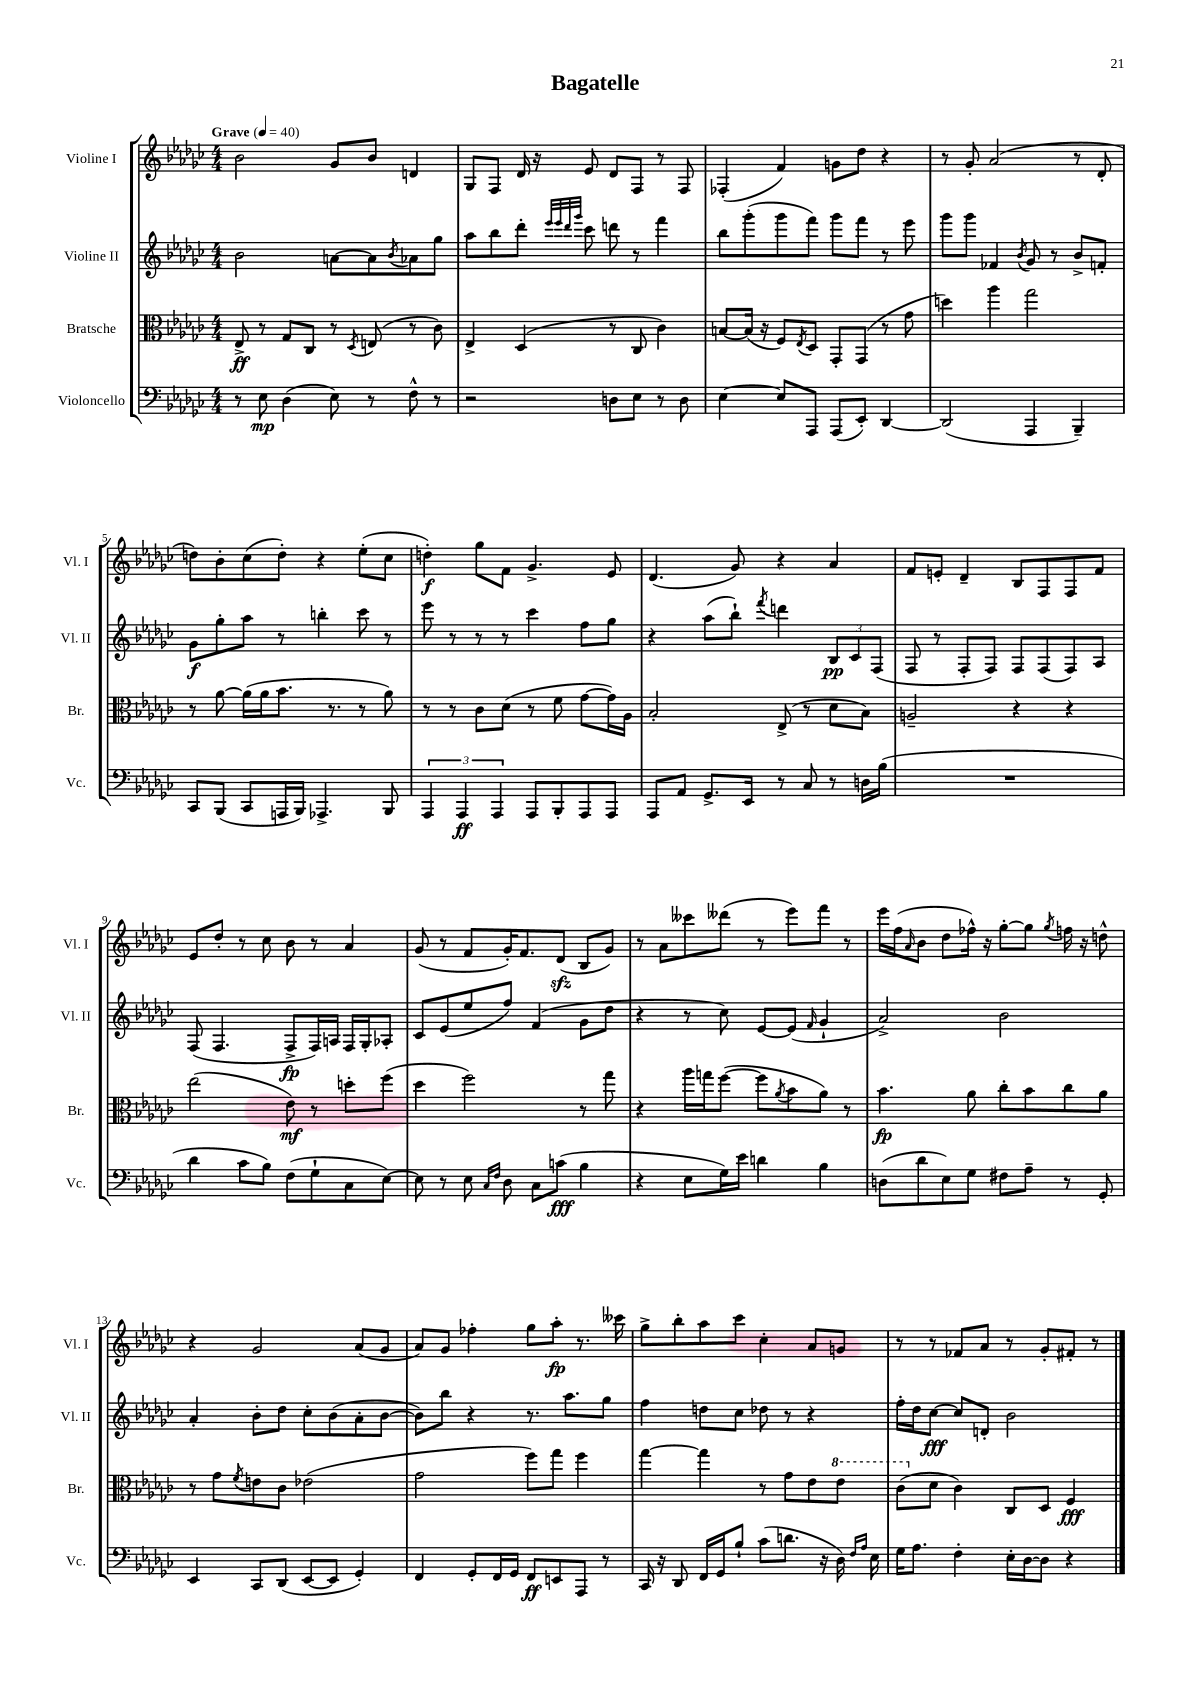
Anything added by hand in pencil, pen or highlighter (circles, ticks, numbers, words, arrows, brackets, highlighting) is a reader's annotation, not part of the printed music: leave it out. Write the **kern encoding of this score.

**kern	**kern	**kern	**kern
*staff4	*staff3	*staff2	*staff1
*clefF4	*clefC3	*clefG2	*clefG2
*k[b-e-a-d-g-c-]	*k[b-e-a-d-g-c-]	*k[b-e-a-d-g-c-]	*k[b-e-a-d-g-c-]
*M4/4	*M4/4	*M4/4	*M4/4
*MM40	*MM40	*MM40	*MM40
8r	8E-^	2b-	2b-
8E-	8r	.	.
(4D-	8G-	.	.
.	8C-	.	.
8E-)	8r	[8a	8g-
.	8qD-	.	.
8r	(8E	8a]	8b-
.	.	8qb-	.
8F^^	8r	8a-	4d
8r	8c-)	8gg-	.
=	=	=	=
2r	4E-^	8aa-	8G-
.	.	8bb-	8F
.	(4D-	8ddd-'	16d-
.	.	.	16r
.	.	32qqeee-	.
.	.	32qqeee-	.
.	.	32qqddd-	.
.	.	32qqggg-	.
.	.	8ccc-	8e-
8D	8r	8ddd	8d-
8E-	8C-	8r	8F
8r	4c-)	4fff	8r
8D	.	.	8F
=	=	=	=
[4E-	[8B	8bb-	(4F-'
.	(16B]	(8ggg-'	.
.	16r	.	.
8E-]	8F)	8ggg-	4f)
.	8qE-	.	.
8AAA-	8D-	8fff)	.
(8AAA-	8GG-'	8ggg-	8g
8EE-')	(8GG-	8fff	8dd-
[4DD-	8r	8r	4r
.	8g-	8eee-	.
=	=	=	=
(2DD-]	4dd)	8ggg-	8r
.	.	8ggg-	8g-'
.	4aa-	4f-	(2a-
.	.	8qb-	.
4AAA-	2gg-	8g-	.
.	.	8r	.
4BBB-~)	.	8b-^	8r
.	.	8f'	8d-'
=	=	=	=
8CC-	8r	8g-	8dd)
(8BBB-	[8a-	8gg-'	8b-'
8CC-	(16a-]	8aa-	(8cc-
.	16a-	.	.
16AAA	8.b-	8r	8dd')
16BBB-)	.	.	.
4.AAA-^	.	4bb'	4r
.	8.r	.	.
.	8r	8ccc-	(8ee-'
8BBB-	8a-)	8r	8cc-
=	=	=	=
6AAA-	8r	8eee-	4dd')
.	8r	8r	.
6AAA-	.	.	.
.	8c-	8r	8gg-
6AAA-	.	.	.
.	(8d-	8r	8f
8AAA-	8r	4ccc-	4.g-^
8BBB-'	8f	.	.
8AAA-	[8g-	8ff	.
8AAA-	16g-])	8gg-	8e-
.	16A-	.	.
=	=	=	=
8AAA-	2B-'	4r	(4.d-
8AA-	.	.	.
8.GG-^	.	(8aa-	.
.	.	8bb-`)	8g-)
16EE-	.	.	.
.	.	8qfff	.
8r	(8E-^	4ddd	4r
8C-	8r	.	.
8r	8d-	12B-	4a-
.	.	12c-	.
16D	8B-)	.	.
.	.	(12F	.
(16B-	.	.	.
=	=	=	=
1r	2A~	8F	8f
.	.	8r	8e'
.	.	8F'	4d-~
.	.	8F)	.
.	4r	8F	8B-
.	.	(8F	8F
.	4r	8F)	8F
.	.	8A-	8f
=	=	=	=
4d-	(2ee-	(8F	8e-
.	.	4.F	8dd-'
8c-	.	.	8r
8B-)	.	.	8cc-
(8F	8e-)	8F^	8b-
8G-`	8r	16F)	8r
.	.	16A	.
8C-	8dd'	16F	4a-
.	.	16G-'	.
[8E-)	(8ff	8A-'	.
=	=	=	=
8E-]	4dd-	8c-	(8g-
8r	.	(8e-	8r
8E-	2ff)	8ee-	8f
16qqC-	.	.	.
16qqF	.	.	.
8D-	.	8ff)	16g-')
.	.	.	8.f
8C-	.	(4f	.
(8c	.	.	(8d-
4B-	8r	8g-	8B-
.	8gg-	8dd-	8g-)
=	=	=	=
4r	4r	4r	8r
.	.	.	8a-
8E-	16aa-	8r	8ccc--
.	16gg	.	.
16G-)	([8ff	8cc-)	(8ddd--
16e-	.	.	.
4d	8ff]	[8e-	8r
.	8qa-	.	.
.	8b-	(8e-]	8eee-)
.	.	16qqf	.
4B-	8a-)	4g-`	8fff
.	8r	.	8r
=	=	=	=
(8D	4.b-	2a-^)	16eee-
.	.	.	(16ff
.	.	.	16qqa-
8d-	.	.	8b-
8E-)	.	.	8dd-
8G-	8a-	.	16ff-^^)
.	.	.	16r
8F#	8cc-'	2b-	[8gg-'
8A-~	8b-	.	8gg-]
.	.	.	8qgg-
8r	8cc-	.	16ff
.	.	.	16r
8GG-'	8a-	.	8dd^^
=	=	=	=
4EE-	8r	4a-'	4r
.	8g-	.	.
.	8qf	.	.
8CC-	8e	8b-'	2g-
(8DD-	8c-	8dd-	.
[8EE-	(2e-	8cc-'	.
8EE-]	.	(8b-	.
4GG-')	.	8a-'	(8a-
.	.	[8b-	8g-
=	=	=	=
4FF	2g-	8b-])	8a-)
.	.	8bb-	8g-
8GG-'	.	4r	4ff-'
16FF	.	.	.
16GG-	.	.	.
8FF	8ff)	8.r	8gg-
8EE	8gg-	.	8aa-'
.	.	8.aa-	.
8AAA-	4ff	.	8.r
8r	.	8gg-	.
.	.	.	16ccc--
=	=	=	=
16CC-	[4gg-	4ff	8gg-^
16r	.	.	.
8DD-	.	.	8bb-'
16FF	4gg-]	8dd	8aa-
16GG-	.	.	.
8B-`	.	8cc-	8ccc-
(8c-	8r	8dd-	4cc-'
8.d	8g-	8r	.
.	8e-	4r	8a-
16r	.	.	.
16D-)	8ee-	.	8g
16qqF	.	.	.
16qqA-	.	.	.
16E-	.	.	.
=	=	=	=
16G-	(8cc-	16ff'	8r
8.A-	.	16dd-	.
.	8d-	[8cc-	8r
4F'	4c-)	8cc-]	8f-
.	.	8d'	8a-
16E-'	8C-	2b-	8r
[16D-	.	.	.
8D-]	8D-	.	8g-'
4r	4F	.	8f#'
.	.	.	8r
==	==	==	==
*-	*-	*-	*-
